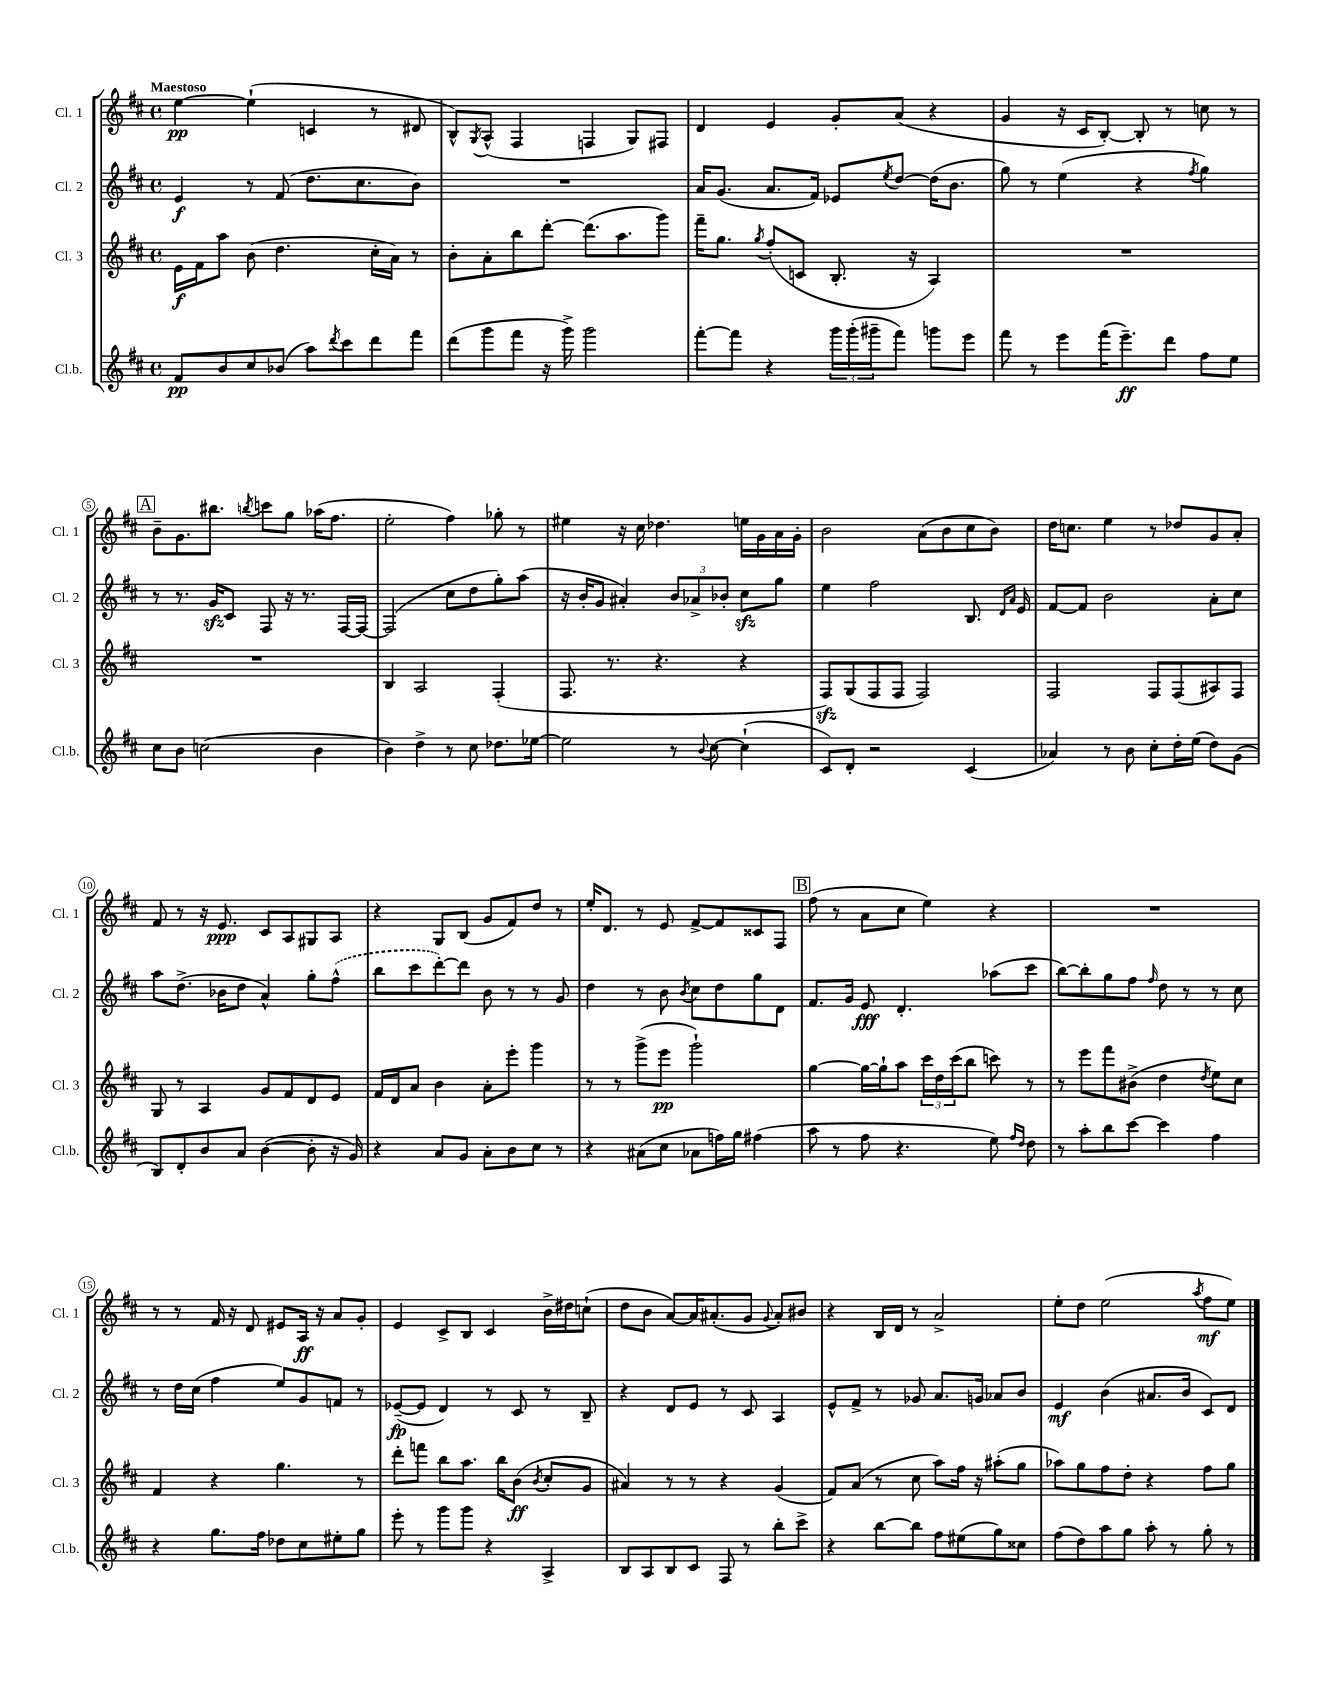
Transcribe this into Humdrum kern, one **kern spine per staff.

**kern	**kern	**kern	**kern
*staff4	*staff3	*staff2	*staff1
*clefG2	*clefG2	*clefG2	*clefG2
*k[f#c#]	*k[f#c#]	*k[f#c#]	*k[f#c#]
*M4/4	*M4/4	*M4/4	*M4/4
*met(c)	*met(c)	*met(c)	*met(c)
8f#	16e	4e	[4ee
.	16f#	.	.
8b	8aa	.	.
8cc#	(8b	8r	(4ee`]
(8b-	4.dd	(8f#	.
8aa)	.	8.dd	4c
8qddd	.	.	.
8ccc#	.	.	.
.	.	8.cc#	.
8ddd	16cc#'	.	8r
.	16a)	.	.
8fff#	8r	8b)	8d#
=	=	=	=
(8ddd	8b'	1r	8B^^)
.	.	.	8qG
8ggg	8a'	.	(8A^^
8fff#	8bb	.	4F#
16r	[8ddd'	.	.
16ggg^)	.	.	.
2ggg	(8.ddd]	.	4F
.	8.aa	.	.
.	.	.	8G)
.	8ggg)	.	8F#
=	=	=	=
[8fff#'	16fff#~	16a	4d
.	8.gg	(8.g	.
8fff#]	.	.	.
.	8qgg	.	.
4r	(8ff#'	8.a	4e
.	8c	.	.
.	.	16f#)	.
24ggg	8.B'	8e-	8g'
(24ggg'	.	.	.
24ggg#~	.	.	.
.	.	8qee	.
8fff#)	.	[8dd	(8a
.	16r	.	.
8ggg	4A)	(16dd]	4r
.	.	8.b	.
8eee	.	.	.
=	=	=	=
8fff#	1r	8gg)	4g
8r	.	8r	.
8eee	.	(4ee	16r
.	.	.	16c#
(16fff#	.	.	[8B')
8.eee~)	.	.	.
.	.	4r	8B']
8ddd	.	.	8r
.	.	8qff#	.
8ff#	.	4gg)	8cc
8ee	.	.	8r
=	=	=	=
8cc#	1r	8r	8b~
8b	.	8.r	8.g
(2cc	.	.	.
.	.	16g	8.bb#
.	.	8c#	.
.	.	.	8qbb
.	.	8F#	8ccc
.	.	16r	8gg
.	.	8.r	.
4b	.	.	(16aa-
.	.	.	8.ff#
.	.	[16F#	.
.	.	16F#_	.
=	=	=	=
4b)	4B	(2F#]	2ee'
4dd^	2A	.	.
8r	.	8cc#	4ff#)
8cc#	.	8dd	.
8.dd-	(4F#'	8gg')	8gg-'
.	.	(8aa	8r
[16ee-	.	.	.
=	=	=	=
2ee-]	8.F#	16r	4ee#
.	.	16b'	.
.	.	8g	.
.	8.r	.	.
.	.	4a#')	16r
.	.	.	16cc#
.	4.r	.	4.dd-
8r	.	12b	.
.	.	12a-^	.
8qqb	.	.	.
[8cc#	.	.	.
.	.	12b-'	.
(4cc#`]	4r	8cc#	16ee
.	.	.	16g
.	.	8gg	16a
.	.	.	16g'
=	=	=	=
8c#)	8F#)	4ee	2b
8d'	(8G	.	.
2r	8F#	2ff#	.
.	8F#	.	.
.	2F#)	.	(8a
.	.	.	8b
(4c#	.	8.B	8cc#
.	.	.	8b)
.	.	16qqd	.
.	.	16qqa	.
.	.	16e	.
=	=	=	=
4a-)	2F#	[8f#	16dd
.	.	.	8.cc
.	.	8f#]	.
8r	.	2b	4ee
8b	.	.	.
8cc#'	8F#	.	8r
16dd'	(8F#	.	8dd-
(16ee	.	.	.
8dd)	8A#)	8a'	8g
(8g	8F#	8cc#	8a'
=	=	=	=
8B)	8G	8aa	8f#
8d'	8r	(8.dd^	8r
8b	4A	.	16r
.	.	16b-	8.e
8a	.	8dd	.
([4b	8g	4a^^)	8c#
.	8f#	.	8A
8b']	8d	8gg'	8G#
16r	8e	(8ff#^^	8A
16g)	.	.	.
=	=	=	=
4r	16f#	8bb	4r
.	16d	.	.
.	8a	8ccc#	.
8a	4b	[8ddd')	8G
8g	.	8ddd]	(8B
8a'	8a'	8b	8g
8b	8eee'	8r	8f#)
8cc#	4ggg	8r	8dd
8r	.	8g	8r
=	=	=	=
4r	8r	4dd	16ee'
.	.	.	8.d
.	8r	.	.
(8a#	(8ggg^	8r	8r
8cc#	8eee	8b	8e
.	.	8qb	.
8a-	2ggg`)	8cc#	[8f#^
16ff)	.	8dd	8f#]
16gg	.	.	.
(4ff#	.	8gg	8c##
.	.	8d	8F#
=	=	=	=
8aa	[4gg	8.f#	(8ff#
8r	.	.	8r
.	.	16g	.
8ff#	16gg_	8e	8a
.	16gg`]	.	.
4.r	8aa	4.d'	8cc#
.	24ccc#	.	4ee)
.	24dd	.	.
.	(24ccc#	.	.
.	8bb	.	.
8ee)	8ccc)	(8aa-	4r
16qqff#	.	.	.
16qqdd	.	.	.
8dd	8r	8ccc#	.
=	=	=	=
8r	8r	[8bb)	1r
8aa'	8eee	8bb']	.
8bb	8fff#	8gg	.
[8ccc#	(8b#^	8ff#	.
.	.	16qqff#	.
4ccc#]	4dd	8dd	.
.	.	8r	.
.	8qdd	.	.
4ff#	8ee)	8r	.
.	8cc#	8cc#	.
=	=	=	=
4r	4f#	8r	8r
.	.	16dd	8r
.	.	(16cc#	.
8.gg	4r	4ff#	16f#
.	.	.	16r
.	.	.	8d
16ff#	.	.	.
8dd-	4.gg	8ee)	8e#
8cc#	.	8g	16A
.	.	.	16r
8ee#'	.	8f	8a
8gg	8r	8r	8g'
=	=	=	=
8eee'	8ddd'	([8e-~	4e
8r	8fff	8e-]	.
8ggg	8bb	4d)	8c#^
8ggg	8.aa	.	8B
4r	.	8r	4c#
.	16bb	.	.
.	(8b	8c#	.
.	8qb	.	.
4A^	8cc#'	8r	16b^
.	.	.	16dd#
.	8g	8B~	(8cc`
=	=	=	=
8B	4a#)	4r	8dd
8A	.	.	8b
8B	8r	8d	[8a)
8c#	8r	8e	16a]
.	.	.	(8.a#'
8F#	4r	8r	.
8r	.	8c#	8g
.	.	.	8qqg
8bb'	(4g	4A	8a#')
8ccc#^	.	.	8b#
=	=	=	=
4r	8f#)	8e^^	4r
.	(8a	8f#^	.
[8bb	8r	8r	16B
.	.	.	16d
8bb]	8cc#	8g-	8r
8ff#	8aa)	8.a	2a^
(8ee#	16ff#	.	.
.	16r	16g	.
8gg)	(8aa#'	8a-	.
8cc##	8gg	8b	.
=	=	=	=
(8ff#	8aa-)	4e	8ee'
8dd)	8gg	.	8dd
8aa	8ff#	(4b	(2ee
8gg	8dd'	.	.
8aa'	4r	8.a#	.
8r	.	.	.
.	.	16b	.
.	.	.	8qaa
8gg'	8ff#	8c#)	8ff#
8r	8gg	8d	8ee)
==	==	==	==
*-	*-	*-	*-
